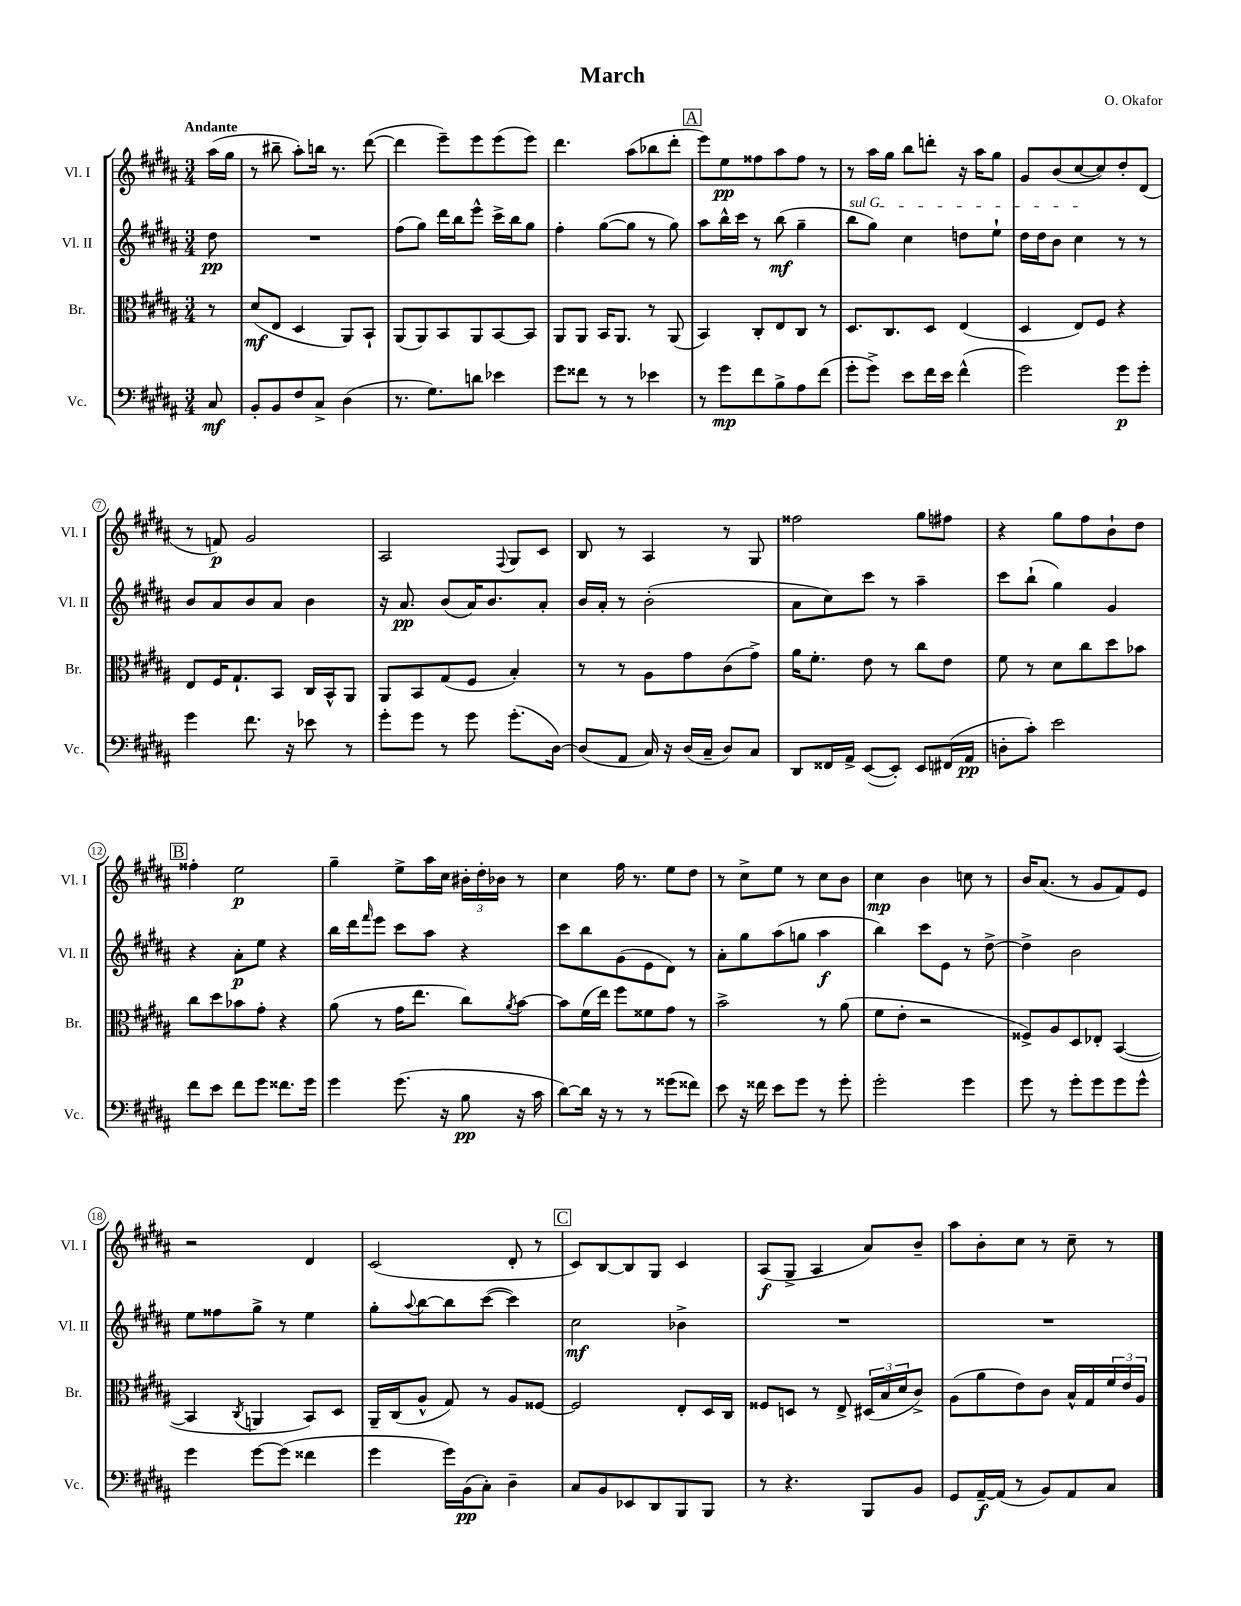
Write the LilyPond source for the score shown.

\header { title = "March" composer = "O. Okafor" }
<<
\new StaffGroup <<
\new Staff = "s0" \with { instrumentName = "Vl. I" shortInstrumentName = "Vl. I" } {
    \clef treble \key b \major \numericTimeSignature \time 3/4 \partial 8 \tempo "Andante"
    ais''16( gis''16 |
    r8 bis''8-- ais''8-.) b''16 r8. dis'''8~( |
    dis'''4 e'''8--) e'''8 e'''8( e'''8) |
    dis'''4. ais''8( bes''8 dis'''8-. |
    \mark \markup { \box "A" } e'''8) e''8\pp fisis''8 ais''8 fisis''8 r8 |
    r8 ais''16 gis''16 b''8 d'''8-. r16 ais''16 gis''8 |
    gis'8 b'8( cis''8~ cis''8) dis''8-. dis'8( |
    r8 f'8\p) gis'2 |
    ais2 \appoggiatura { fis8 } gis8 cis'8 |
    b8 r8 ais4 r8 gis8 |
    fisis''2 gis''8 fis''8 |
    r4 gis''8 fis''8 b'8-! dis''8 |
    \mark \markup { \box "B" } fisis''4-. e''2\p |
    gis''4-- e''8-> ais''16 cis''16 \tuplet 3/2 { bis'16-. dis''16-. bes'16 } r8 |
    cis''4 fis''16 r8. e''8 dis''8 |
    r8 cis''8-> e''8 r8 cis''8 b'8 |
    cis''4\mp b'4 c''8 r8 |
    b'16 ais'8.( r8 gis'8 fis'8) e'8 |
    r2 dis'4 |
    cis'2( dis'8-. r8 |
    \mark \markup { \box "C" } cis'8) b8~ b8 gis8 cis'4 |
    ais8\f( gis8-> ais4 ais'8) b'8-- |
    ais''8 b'8-. cis''8 r8 cis''8-- r8 \bar "|." |
}
\new Staff = "s1" \with { instrumentName = "Vl. II" shortInstrumentName = "Vl. II" } {
    \clef treble \key b \major \numericTimeSignature \time 3/4 \partial 8
    dis''8\pp |
    R2. |
    fis''8( gis''8) dis'''16 b''16 e'''8-^ cis'''16-> b''16 gis''8 |
    fis''4-. gis''8~( gis''8 r8 gis''8) |
    \mark \markup { \box "A" } ais''8 b''16-^ cis'''16 r8 b''8\mf( gis''4-- |
    \once \override TextSpanner.bound-details.left.text = \markup { \italic "sul G" } b''8\startTextSpan gis''8) cis''4 d''8 e''8-! |
    dis''16 dis''16 b'8 cis''4\stopTextSpan r8 r8 |
    b'8 ais'8 b'8 ais'8 b'4 |
    r16 ais'8.\pp b'8( ais'16) b'8. ais'8-. |
    b'16 ais'16-. r8 b'2-.( |
    ais'8 cis''8) cis'''8 r8 ais''4-- |
    cis'''8 b''8-!( gis''4) gis'4 |
    \mark \markup { \box "B" } r4 ais'8-.\p e''8 r4 |
    b''16 dis'''16 \grace { fis'''16 } e'''8 cis'''8 ais''8 r4 |
    cis'''8 b''8 gis'8( e'8 dis'8) r8 |
    ais'8-. gis''8 ais''8( g''8 ais''4\f |
    b''4) cis'''8 e'8 r8 dis''8~-> |
    dis''4-> b'2 |
    e''8 fisis''8 gis''8-> r8 e''4 |
    gis''8-. \appoggiatura { ais''8 } b''8~ b''8 cis'''8~( cis'''4) |
    \mark \markup { \box "C" } cis''2\mf bes'4-> |
    R2. |
    R2. \bar "|." |
}
\new Staff = "s2" \with { instrumentName = "Br." shortInstrumentName = "Br." } {
    \clef alto \key b \major \numericTimeSignature \time 3/4 \partial 8
    r8 |
    dis'8\mf( e8 dis4 ais,8) b,8-! |
    ais,8( ais,8) b,8 ais,8 b,8~ b,8 |
    ais,8 ais,8 b,16 ais,8. r8 ais,8( |
    \mark \markup { \box "A" } b,4) cis8-. e8 cis8 r8 |
    dis8. cis8. dis8 e4( |
    dis4 e8) fis8 r4 |
    e8 fis16 gis8.-! b,8 cis16 b,16-^ ais,8 |
    ais,8 b,8 gis8( fis8 b4-.) |
    r8 r8 ais8 gis'8 cis'8( gis'8->) |
    ais'16 fis'8.-. e'8 r8 cis''8 e'8 |
    fis'8 r8 dis'8 cis''8 dis''8 bes'8 |
    \mark \markup { \box "B" } cis''8 dis''8 bes'8 gis'8-. r4 |
    ais'8( r8 gis'16 e''8. cis''8) \acciaccatura { ais'8 } b'8~ |
    b'8 fis'16( e''16) fis''8 fisis'8 gis'8 r8 |
    b'2-> r8 ais'8( |
    fis'8 e'8-. r2 |
    fisis8->) ais8 dis8 ees8-. b,4~( |
    b,4 \acciaccatura { cis8 } a,4 b,8) dis8 |
    ais,16-- cis16( ais8-^ gis8) r8 ais8 fisis8~ |
    \mark \markup { \box "C" } fisis2 e8-. dis16 cis16 |
    fisis8 d8 r8 e8-> \tuplet 3/2 { dis16( b16 dis'16 } cis'8->) |
    ais8( ais'8 e'8) cis'8 b16-^ gis16 \tuplet 3/2 { fis'16 e'16 ais16 } \bar "|." |
}
\new Staff = "s3" \with { instrumentName = "Vc." shortInstrumentName = "Vc." } {
    \clef bass \key b \major \numericTimeSignature \time 3/4 \partial 8
    cis8\mf |
    b,8-. b,8 fis8 cis8-> dis4( |
    r8. gis8.) d'8 ees'4 |
    gis'8 fisis'8 r8 r8 ees'4 |
    \mark \markup { \box "A" } r8 gis'8\mp fis'8 b8-> ais8 fis'8( |
    gis'8-. gis'8->) e'8 fis'16 e'16 fis'4-^( |
    gis'2) gis'8\p gis'8-. |
    gis'4 fis'8. r16 ees'8 r8 |
    gis'8-. gis'8 r8 gis'8 gis'8.-.( dis16~) |
    dis8( ais,8 cis16) r16 dis16( cis16-- dis8) cis8 |
    dis,8 fisis,16 ais,16-> e,8~( e,8-.) e,8 fis,16( ais,16\pp |
    d8-. cis'8-.) e'2 |
    \mark \markup { \box "B" } fis'8 e'8 fis'8 gis'8 fisis'8. gis'16 |
    gis'4 gis'8.( r16 b8\pp r16 cis'16 |
    dis'8~) dis'16 r16 r8 r8 gisis'8( fisis'8) |
    e'8 r16 fisis'16 e'8 gis'8 r8 gis'8-. |
    gis'2-. gis'4 |
    gis'8 r8 gis'8-. gis'8 gis'8 gis'8-^ |
    gis'4 gis'8~ gis'8( fisis'4 |
    gis'4 gis'16) b,16\pp( cis8-.) dis4-- |
    \mark \markup { \box "C" } cis8 b,8 ees,8 dis,8 b,,8 b,,8 |
    r8 r4. b,,8 b,8 |
    gis,8 ais,16~--\f ais,16( r8 b,8) ais,8 cis8 \bar "|." |
}
>>
>>
\layout { \context { \Score \override BarNumber.stencil = #(make-stencil-circler 0.1 0.3 ly:text-interface::print) } }
